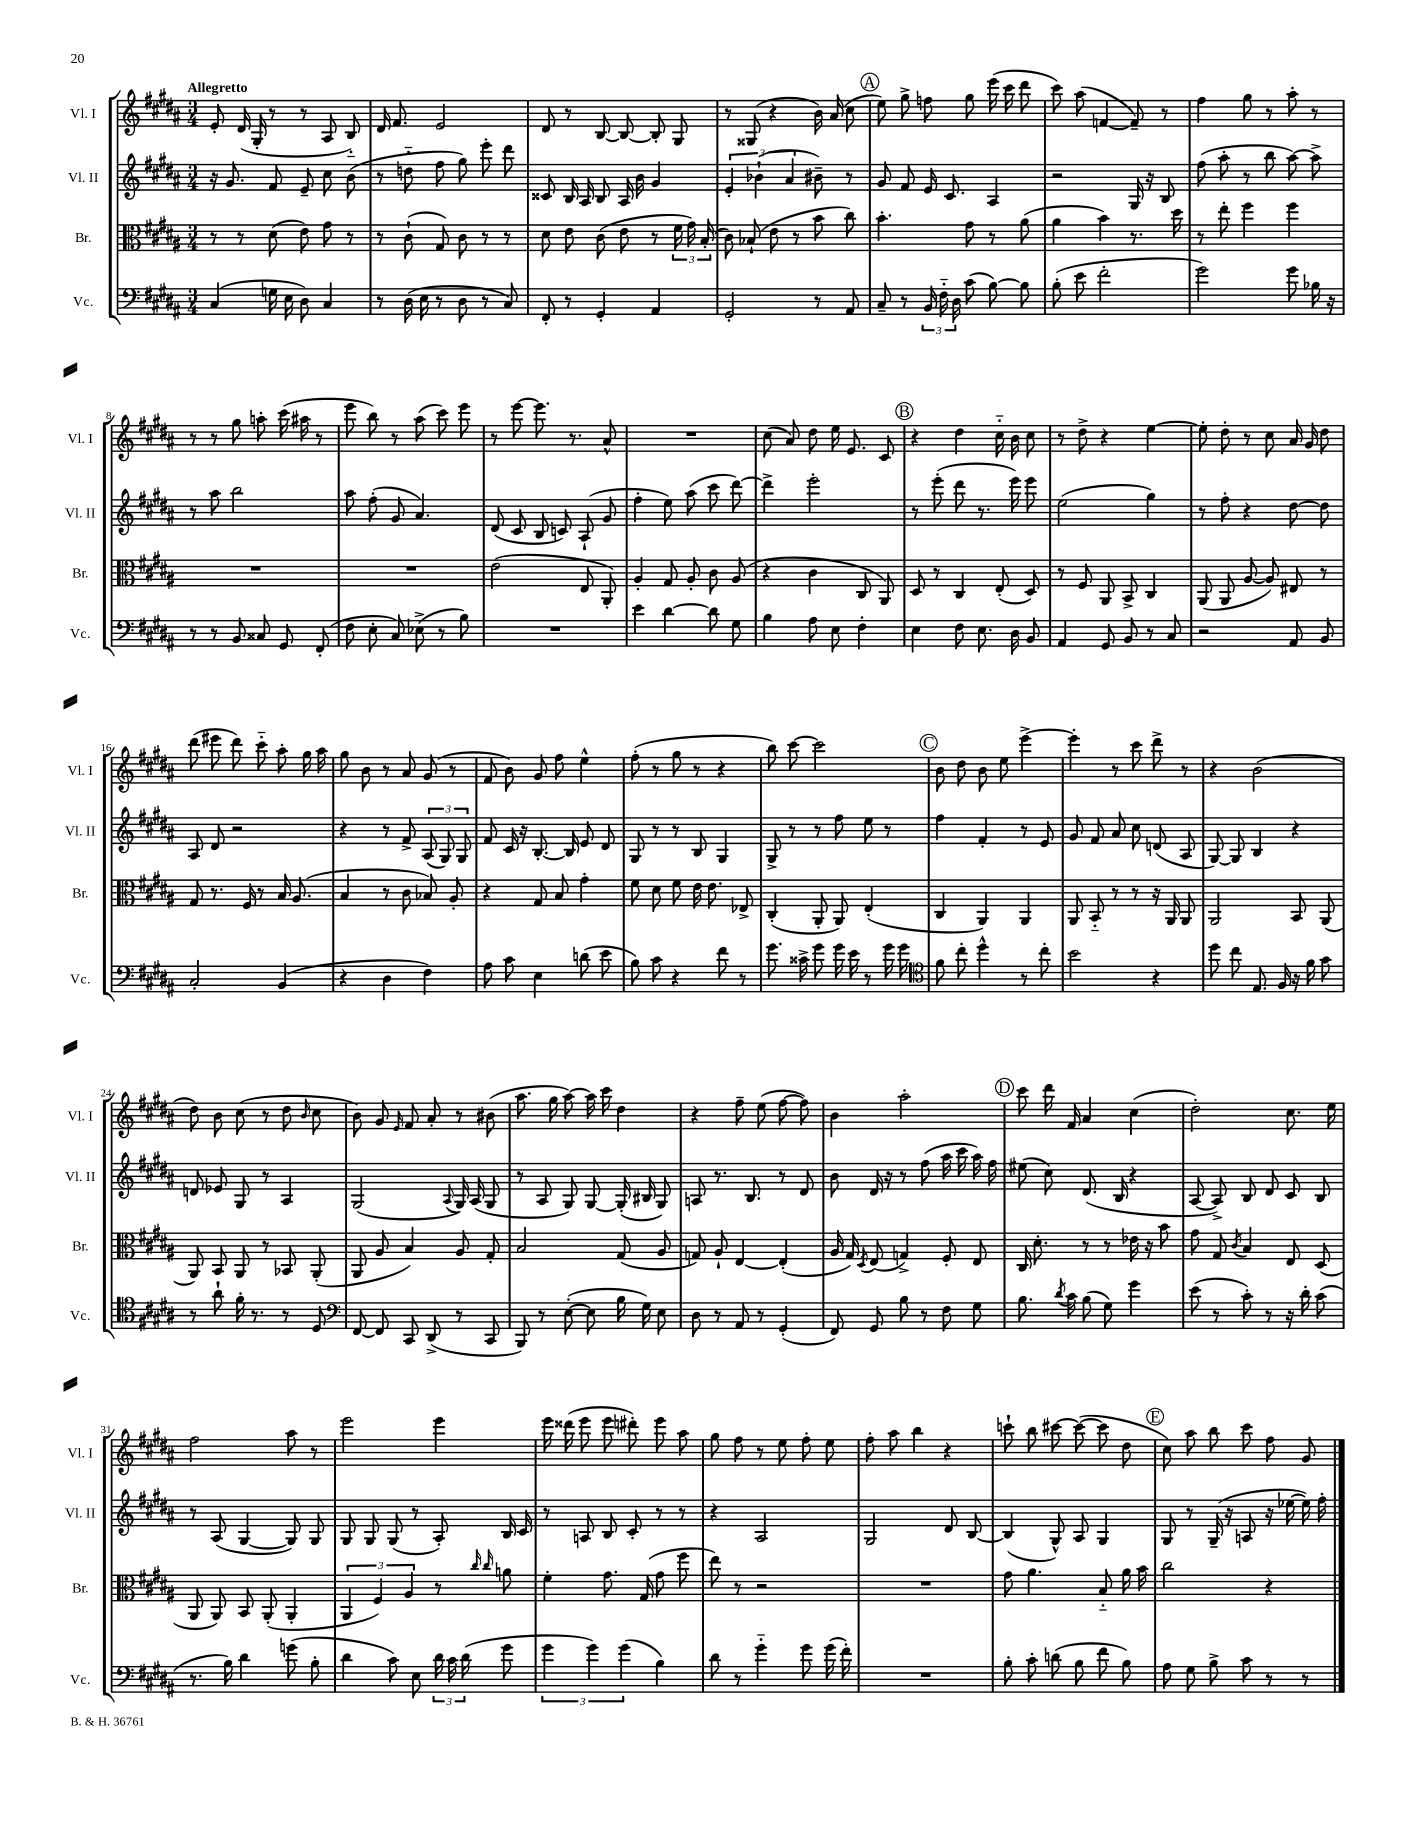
<<
\new StaffGroup <<
\new Staff = "s0" \with { instrumentName = "Vl. I" shortInstrumentName = "Vl. I" } {
    \clef treble \key b \major \numericTimeSignature \time 3/4 \tempo "Allegretto"
    \autoBeamOff e'8-. dis'16( gis16-. r8 r8 ais8 b8-_) |
    dis'16 fis'8. e'2 |
    dis'8 r8 b8~ b8~ b8-. gis8 |
    r8 gisis8( r4 b'16) ais'16( cis''8 |
    \mark \markup { \circle "A" } e''8) gis''8-> f''8 gis''8 e'''16( cis'''16 dis'''8 |
    cis'''8) ais''8( f'4~ f'8--) r8 |
    fis''4 gis''8 r8 ais''8-. r8 |
    r8 r8 gis''8 a''8-. cis'''16( ais''16 r8 |
    e'''8 b''8) r8 ais''8( cis'''8) e'''8 |
    r8 e'''8~ e'''8. r8. ais'8-^ |
    R2. |
    cis''8( ais'8) dis''8 e''16 e'8. cis'8 |
    \mark \markup { \circle "B" } r4 dis''4 cis''16-_ b'16 cis''8 |
    r8 dis''8-> r4 e''4~ |
    e''8-. dis''8-. r8 cis''8 ais'16 gis'16 dis''8 |
    dis'''8( eis'''8 dis'''8) cis'''8-_ ais''8-. gis''16 ais''16 |
    gis''8 b'8 r8 ais'8 gis'8( r8 |
    fis'8 b'8) gis'8 fis''8 e''4-^ |
    fis''8-.( r8 gis''8 r8 r4 |
    b''8) cis'''8~ cis'''2 |
    \mark \markup { \circle "C" } b'8 dis''8 b'8 e''8 e'''4~-> |
    e'''4-. r8 cis'''8 dis'''8-> r8 |
    r4 b'2( |
    dis''8) b'8 cis''8( r8 dis''8 \grace { b'16 } cis''8 |
    b'8) gis'8 \grace { e'16 } fis'8 ais'8-. r8 bis'8( |
    ais''8. gis''16 ais''8~) ais''16 cis'''16 dis''4 |
    r4 fis''8-- e''8( fis''8~ fis''8) |
    b'4 ais''2-. |
    \mark \markup { \circle "D" } cis'''8 dis'''16 fis'16 ais'4 cis''4( |
    dis''2-.) cis''8. e''16 |
    fis''2 ais''8 r8 |
    e'''2 e'''4 |
    e'''16 disis'''16( e'''8 e'''8 dis'''8-.) e'''8 ais''8 |
    gis''8 fis''8 r8 e''8 fis''8-. e''8 |
    fis''8-. ais''8 b''4 r4 |
    c'''8-! b''8 cis'''8~ cis'''8~( cis'''8 dis''8 |
    \mark \markup { \circle "E" } cis''8) ais''8 b''8 cis'''8 fis''8 gis'8 \bar "|." |
}
\new Staff = "s1" \with { instrumentName = "Vl. II" shortInstrumentName = "Vl. II" } {
    \clef treble \key b \major \numericTimeSignature \time 3/4
    \autoBeamOff r16 gis'8. fis'8 e'8-- cis''8 b'8( |
    r8 d''8-_ fis''8 gis''8) e'''8-. dis'''8 |
    cisis'8 b16 ais16 b8 ais16 b'16 gis'4 |
    \tuplet 3/2 { e'4-. bes'4-!( ais'4 } bis'8--) r8 |
    \mark \markup { \circle "A" } gis'8 fis'8 e'16 cis'8. ais4 |
    r2 gis16 r16 b8 |
    fis''8( ais''8-. r8 b''8 ais''8~) ais''8-> |
    r8 ais''8 b''2 |
    ais''8 fis''8-.( gis'8 ais'4.) |
    dis'8( cis'8 b8 c'8) ais8-!( gis'8 |
    fis''4-. e''8) ais''8( cis'''8 dis'''8~) |
    dis'''4-> e'''2-. |
    \mark \markup { \circle "B" } r8 e'''8-.( dis'''8 r8. e'''16) e'''8 |
    e''2( gis''4) |
    r8 fis''8-. r4 dis''8~ dis''8 |
    ais8 dis'8 r2 |
    r4 r8 fis'8-> \tuplet 3/2 { ais8( gis8) gis8 } |
    fis'8 cis'16 r16 b8.~-. b16 e'8 dis'8 |
    gis8 r8 r8 b8 gis4 |
    gis8-> r8 r8 fis''8 e''8 r8 |
    \mark \markup { \circle "C" } fis''4 fis'4-. r8 e'8 |
    gis'8 fis'8 ais'8 cis''8 d'8( ais8 |
    gis8~) gis8 b4 r4 |
    d'8 ees'8 gis8 r8 ais4 |
    gis2( \appoggiatura { ais8 } gis16) ais16( gis8 |
    r8 ais8 gis8) gis8~ gis16-.( bis16 gis8) |
    a8 r8. b8. r8 dis'8 |
    b'8 dis'16 r16 r8 fis''8( ais''16 cis'''16 ais''16) fis''16 |
    \mark \markup { \circle "D" } eis''8( cis''8) dis'8.( b16 r4 |
    ais8~ ais8->) b8 dis'8 cis'8 b8 |
    r8 ais8( gis4~ gis8) gis8 |
    gis8 gis8 gis8( r8 ais8-.) b16 cis'16 |
    r8 a8 b8 cis'8-. r8 r8 |
    r4 ais2 |
    gis2 dis'8 b8~ |
    b4( gis8-^) ais8 gis4 |
    \mark \markup { \circle "E" } gis8 r8 gis16--( r16 a8 r16 ees''16~ ees''16) fis''16-. \bar "|." |
}
\new Staff = "s2" \with { instrumentName = "Br." shortInstrumentName = "Br." } {
    \clef alto \key b \major \numericTimeSignature \time 3/4
    \autoBeamOff r8 r8 dis'8( e'8) gis'8 r8 |
    r8 cis'8-!( gis8) cis'8 r8 r8 |
    dis'8 e'8 cis'8( e'8 r8 \tuplet 3/2 { fis'16 gis'16) b16-.( } |
    cis'8) bes8-!( e'8 r8 b'8 cis''8) |
    \mark \markup { \circle "A" } b'4.-. gis'8 r8 ais'8( |
    ais'4 b'4) r8. dis''16 |
    r8 e''8-. fis''4 fis''4 |
    R2. |
    R2. |
    e'2( e8 ais,8-.) |
    ais4-. gis8 ais8-. cis'8 ais8( |
    r4 cis'4 cis8 ais,8) |
    \mark \markup { \circle "B" } dis8 r8 cis4 e8-.( dis8) |
    r8 fis8 ais,8 b,8-> cis4 |
    ais,8( ais,8 ais8~ ais8) eis8 r8 |
    gis8 r8. fis16 r8 b16 ais8.( |
    b4 r8 cis'8 bes8) ais8-. |
    r4 gis8 b8 gis'4-. |
    fis'8 dis'8 fis'8 e'16 e'8. ees8-> |
    cis4-.( ais,8-. ais,8) e4-.( |
    \mark \markup { \circle "C" } cis4 ais,4) ais,4 |
    ais,8 b,8-_ r8 r8 r16 ais,16 ais,8 |
    ais,2 b,8 ais,8( |
    ais,8) b,8 ais,8 r8 bes,8 ais,8-.( |
    ais,8 ais8 b4) ais8 gis8-. |
    b2 gis8( ais8 |
    g8) ais8-! e4~ e4-.( |
    ais16 gis16) \acciaccatura { dis8 } e8( g4->) fis8-. e8 |
    \mark \markup { \circle "D" } cis16 dis'8.-. r8 r8 ees'16 r16 b'8 |
    gis'8 gis8 \acciaccatura { cis'8 } b4 e8 dis8( |
    ais,8 ais,8) b,8 ais,8-.( ais,4-. |
    \tuplet 3/2 { ais,4 fis4) ais4 } r8 \grace { cis''16 cis''16 } a'8 |
    fis'4-. gis'8. gis16( gis'8 fis''8 |
    e''8) r8 r2 |
    R2. |
    gis'8 ais'4. b8-_ ais'16 b'16 |
    \mark \markup { \circle "E" } cis''2 r4 \bar "|." |
}
\new Staff = "s3" \with { instrumentName = "Vc." shortInstrumentName = "Vc." } {
    \clef bass \key b \major \numericTimeSignature \time 3/4
    \autoBeamOff cis4( g16 e16 dis8) cis4 |
    r8 dis16( e16 r8 dis8 r8 cis8) |
    fis,8-. r8 gis,4-. ais,4 |
    gis,2-. r8 ais,8 |
    \mark \markup { \circle "A" } cis8-- r8 \tuplet 3/2 { b,16 fis16-_ dis16 } cis'8( b8~) b8 |
    b8-.( e'8 fis'2-. |
    gis'2) gis'8 bes16 r16 |
    r8 r8 b,8 cisis8 gis,8 fis,8-.( |
    fis8 e8-. cis8) ees8->( r8 b8) |
    R2. |
    e'4 dis'4~ dis'8 gis8 |
    b4 ais8 e8 fis4-. |
    \mark \markup { \circle "B" } e4 fis8 e8. dis16 b,8 |
    ais,4 gis,8 b,8 r8 cis8 |
    r2 ais,8 b,8 |
    cis2-. b,4( |
    r4 dis4 fis4) |
    ais8 cis'8 e4 d'8( e'8 |
    b8) cis'8 r4 fis'8 r8 |
    gis'8. cisis'16-> gis'8 gis'16 e'16 r8 gis'16 gis'16 |
    \mark \markup { \circle "C" } \clef tenor fis'8 cis''8-. dis''4-^ r8 cis''8-. |
    b'2 r4 |
    dis''8 cis''8 e8. fis16 r16 fis'16 gis'8 |
    r8 ais'8-! fis'16-. r8. r8 dis8 |
    \clef bass fis,8~ fis,8 cis,8 dis,8->( r8 cis,8 |
    b,,8) r8 e8~-.( e8 b16 gis16) e8 |
    dis8 r8 ais,8 r8 gis,4-.( |
    fis,8) gis,8 b8 r8 fis8 gis8 |
    \mark \markup { \circle "D" } b8. \acciaccatura { dis'8 } cis'16 b8( gis8) gis'4 |
    e'8( r8 cis'8-.) r8 r16 dis'16-. cis'8( |
    r8. b16) dis'4 g'8( b8-. |
    dis'4 cis'8) e8 \tuplet 3/2 { dis'16 cis'16 dis'16( } gis'8 |
    \tuplet 3/2 { gis'4 gis'4) gis'4( } b4) |
    dis'8 r8 gis'4-_ gis'8 gis'16( fis'16-.) |
    R2. |
    b8-. cis'8-. d'8( b8 fis'8 b8) |
    \mark \markup { \circle "E" } ais8 gis8 b8-> cis'8 r8 r8 \bar "|." |
}
>>
>>
